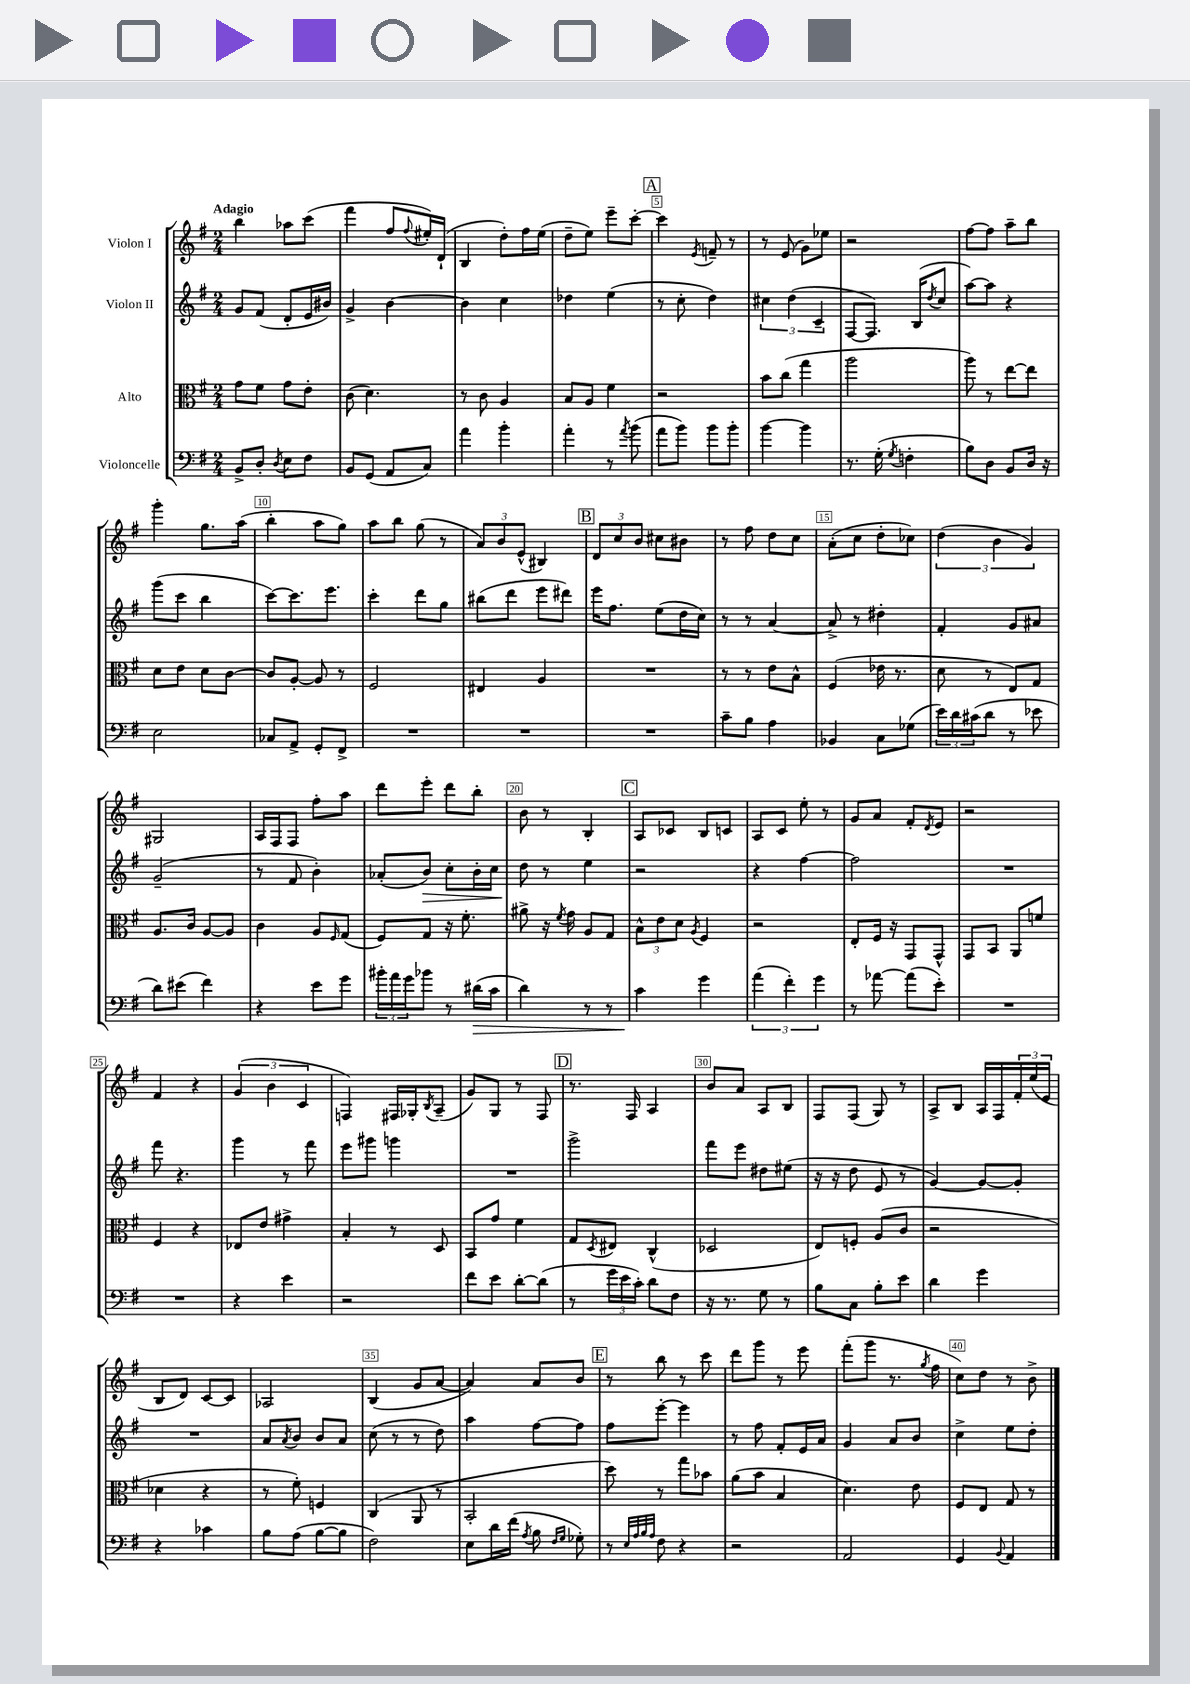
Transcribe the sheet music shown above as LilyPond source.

<<
\new StaffGroup <<
\new Staff = "s0" \with { instrumentName = "Violon I" } {
    \clef treble \key g \major \numericTimeSignature \time 2/4 \tempo "Adagio"
    b''4 aes''8 c'''8( |
    fis'''4 fis''8 \appoggiatura { fis''8 } eis''16-.) d'16-!( |
    b4 d''8-.) fis''16 e''16( |
    d''8-- e''8) e'''8-- c'''8~-. |
    \mark \markup { \box "A" } c'''4 \acciaccatura { e'8 } f'8-- r8 |
    r8 e'8( g'8) ees''8 |
    r2 |
    fis''8~ fis''8 a''8-- b''8 |
    g'''4-. g''8. a''16( |
    b''4-. a''8 g''8) |
    a''8 b''8 g''8( r8 |
    \tuplet 3/2 { a'8) b'8 e'8-^( } bis4) |
    \mark \markup { \box "B" } \tuplet 3/2 { d'8 c''8 b'8 } cis''8 bis'8 |
    r8 fis''8 d''8 c''8 |
    a'8-.( c''8 d''8-. ces''8) |
    \tuplet 3/2 { d''4( b'4 g'4) } |
    gis2 |
    a16 fis16 fis8 fis''8-. a''8 |
    d'''8 e'''8-. d'''8 b''8-. |
    b'8 r8 b4-. |
    \mark \markup { \box "C" } a8 ces'8 b8 c'8 |
    a8 c'8 e''8-. r8 |
    g'8 a'8 fis'8-. \acciaccatura { d'8 } e'8 |
    r2 |
    fis'4 r4 |
    \tuplet 3/2 { g'4( b'4 c'4 } |
    f4) fis16 ges16-. \acciaccatura { b8 } a8--( |
    g'8) g8 r8 fis8 |
    \mark \markup { \box "D" } r8. fis16 a4 |
    b'8 a'8 a8 b8 |
    fis8 fis8( g8) r8 |
    a8-> b8 a16 fis16 \tuplet 3/2 { fis'16-. e''16( e'16 } |
    b8 d'8) c'8~ c'8 |
    aes2 |
    b4( g'8 a'8~ |
    a'4) a'8 b'8 |
    \mark \markup { \box "E" } r8 b''8 r8 c'''8 |
    d'''8 g'''8 r8 e'''8 |
    fis'''8-.( g'''8 r8. \acciaccatura { g''8 } fis''16 |
    c''8) d''8 r8 b'8-> \bar "|." |
}
\new Staff = "s1" \with { instrumentName = "Violon II" } {
    \clef treble \key g \major \numericTimeSignature \time 2/4
    g'8 fis'8( d'8-. e'16 bis'16) |
    g'4-> b'4~ |
    b'4 c''4 |
    des''4 e''4( |
    \mark \markup { \box "A" } r8 c''8-. d''4) |
    \tuplet 3/2 { cis''4 d''4( c'4-- } |
    fis8~ fis8.) b16( \acciaccatura { d''8 } c''8 |
    a''8~) a''8 r4 |
    g'''8( c'''8 b''4 |
    c'''8~) c'''8. e'''8. |
    c'''4-. d'''8 g''8 |
    bis''8( d'''8 e'''8 dis'''8) |
    \mark \markup { \box "B" } e'''16 fis''8. e''8( d''16 c''16) |
    r8 r8 a'4~ |
    a'8-> r8 dis''4-. |
    fis'4-. g'8 ais'8 |
    g'2--( |
    r8 fis'8 b'4-.) |
    aes'8-.( b'8\>) c''8-. b'16-. c''16 |
    d''8\! r8 e''4 |
    \mark \markup { \box "C" } r2 |
    r4 fis''4~ |
    fis''2 |
    R2 |
    fis'''8 r4. |
    g'''4 r8 fis'''8 |
    e'''8 gis'''8 g'''4 |
    R2 |
    \mark \markup { \box "D" } g'''2-> |
    fis'''8 e'''8 dis''8 eis''8( |
    r16 r16 d''8 e'8 r8 |
    g'4~) g'8~ g'8-. |
    R2 |
    a'8 \acciaccatura { a'8 } b'8 b'8 a'8 |
    c''8( r8 r8 d''8) |
    a''4 fis''8~ fis''8 |
    \mark \markup { \box "E" } fis''8 e'''8~-. e'''4 |
    r8 fis''8 fis'8-. e'16 a'16 |
    g'4 a'8 b'8 |
    c''4-> e''8 d''8-. \bar "|." |
}
\new Staff = "s2" \with { instrumentName = "Alto" } {
    \clef alto \key g \major \numericTimeSignature \time 2/4
    g'8 fis'8 g'8 e'8-. |
    c'8( d'4.) |
    r8 c'8 a4 |
    b8 a8 fis'4 |
    \mark \markup { \box "A" } r2 |
    b'8 c''8( g''4 |
    a''2 |
    a''8) r8 e''8~ e''8 |
    d'8 e'8 d'8 c'8~ |
    c'8 a8~-. a8 r8 |
    fis2 |
    eis4 a4 |
    \mark \markup { \box "B" } R2 |
    r8 r8 e'8 b8-^ |
    fis4( ees'16 r8. |
    d'8 r8 e8) g8 |
    a8. c'16 a8~ a8 |
    c'4 a8 \grace { fis16 } g8( |
    fis8) g8 r16 fis'8.-. |
    ais'8-> r16 \acciaccatura { fis'8 } g'16 a8 g8 |
    \mark \markup { \box "C" } \tuplet 3/2 { b8-^ e'8 d'8 } \acciaccatura { a8 } fis4 |
    r2 |
    e8-. fis16 r16 g,8 g,8-^ |
    g,8 b,8 a,8 f'8 |
    fis4 r4 |
    ees8 e'8 gis'4-> |
    b4-. r8 d8 |
    b,8 g'8 fis'4 |
    \mark \markup { \box "D" } g8 \acciaccatura { d8 } eis8 c4-^( |
    des2 |
    e8) f8-. a8( c'8 |
    r2 |
    des'4 r4 |
    r8 fis'8-.) f4 |
    c4( a,8 r8 |
    b,2-. |
    \mark \markup { \box "E" } d''8) r8 g''8 bes'8 |
    a'8( b'8 b4 |
    d'4.) e'8 |
    fis8 e8 g8 r8 \bar "|." |
}
\new Staff = "s3" \with { instrumentName = "Violoncelle" } {
    \clef bass \key g \major \numericTimeSignature \time 2/4
    b,8-> d8-. \acciaccatura { d8 } e8 fis8 |
    b,8 g,8( a,8 c8) |
    a'4 b'4-. |
    a'4-. r8 \acciaccatura { a'8 } b'8( |
    \mark \markup { \box "A" } a'8 b'8) b'8 b'8-. |
    b'4~ b'4 |
    r8. g16-.( \acciaccatura { g8 } f4-. |
    b8) d8 b,8 d16 r16 |
    e2 |
    ces8 a,8-> g,8-. fis,8-> |
    R2 |
    R2 |
    \mark \markup { \box "B" } R2 |
    c'8-- b8 a4 |
    bes,4 c8 ges8( |
    \tuplet 3/2 { e'16) d'16 cis'16( } d'8 r8 ees'8 |
    d'8) eis'8( fis'4) |
    r4 e'8 g'8 |
    \tuplet 3/2 { bis'16-. a'16 g'16 } bes'8 r8 dis'16\>( c'16 |
    d'4) r8 r8 |
    \mark \markup { \box "C" } c'4\! g'4 |
    \tuplet 3/2 { a'4( fis'4-.) g'4 } |
    r8 aes'8~ aes'8( e'8-.) |
    R2 |
    R2 |
    r4 e'4 |
    r2 |
    fis'8 e'8 d'8~-. d'8( |
    \mark \markup { \box "D" } r8 \tuplet 3/2 { g'16 e'16 c'16-.) } d'8 fis8 |
    r16 r8. g8 r8 |
    b8 c8 b8-. e'8 |
    d'4 g'4 |
    r4 ces'4 |
    b8 a8( b8~ b8 |
    fis2) |
    e8 d'16 fis'16( \acciaccatura { a8 } b8 \grace { fis16 g16 } ges8-.) |
    \mark \markup { \box "E" } r8 \grace { e32 a32 b32 a32 } fis8 r4 |
    r2 |
    a,2 |
    g,4 \appoggiatura { b,8 } a,4 \bar "|." |
}
>>
>>
\layout { \context { \Score \override BarNumber.break-visibility = ##(#f #t #t) barNumberVisibility = #(every-nth-bar-number-visible 5) \override BarNumber.stencil = #(make-stencil-boxer 0.1 0.3 ly:text-interface::print) } }
